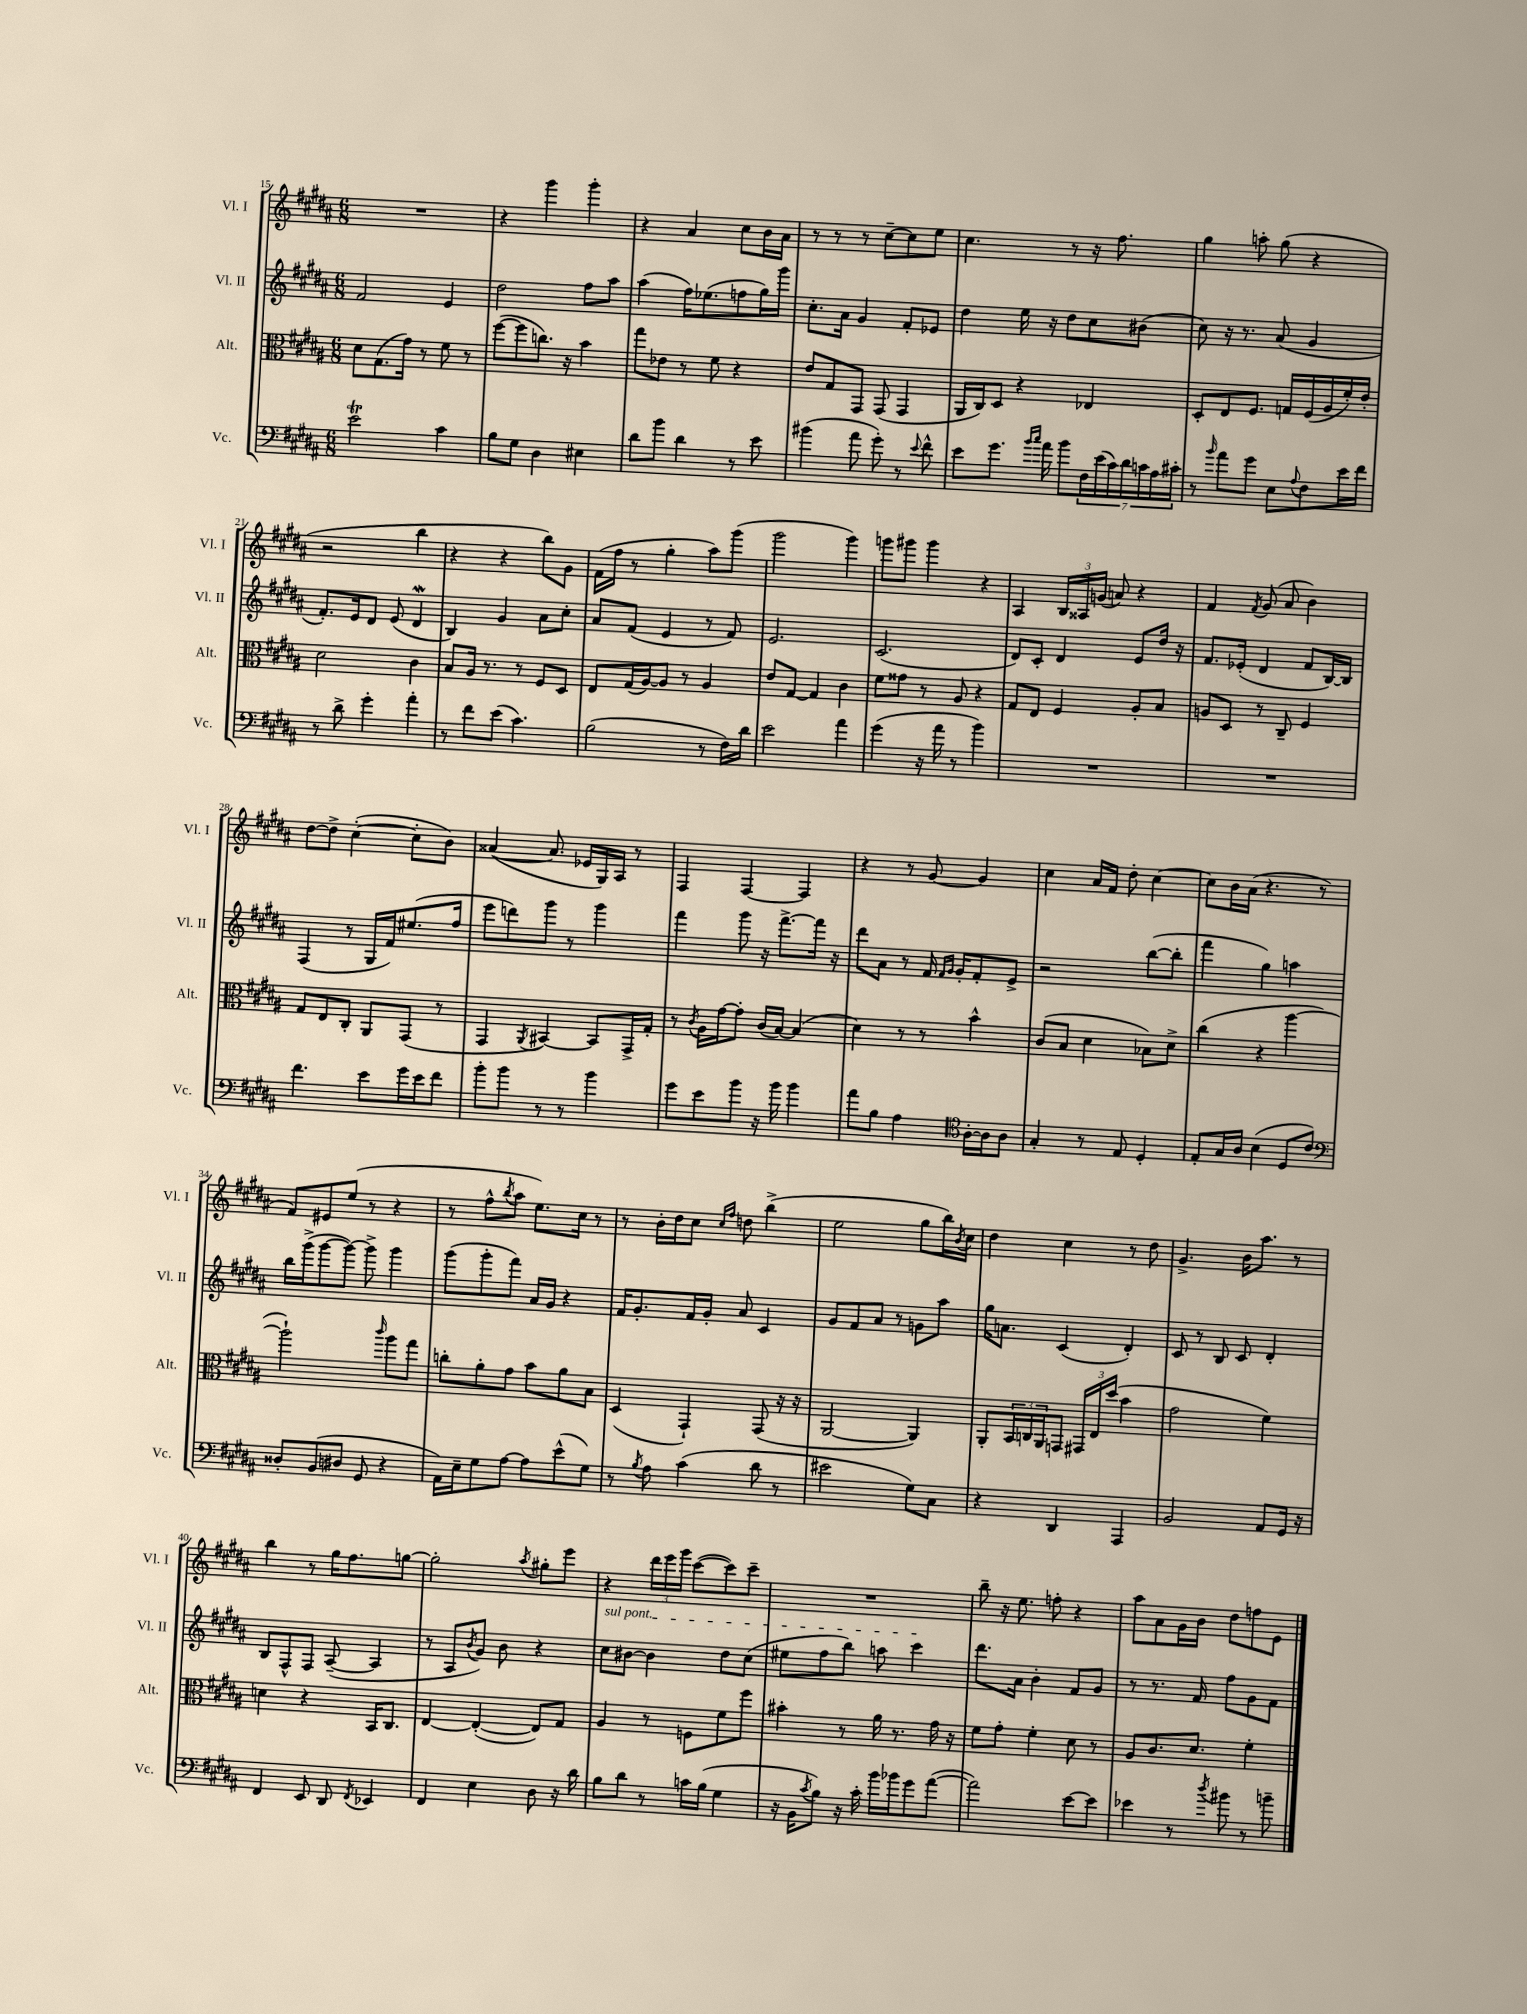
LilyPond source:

<<
\new StaffGroup <<
\new Staff = "s0" \with { instrumentName = "Vl. I" shortInstrumentName = "Vl. I" } {
    \clef treble \key b \major \numericTimeSignature \time 6/8
    R2. |
    r4 gis'''4 gis'''4-. |
    r4 ais'4 cis''8 b'16 ais'16 |
    r8 r8 r8 cis''8~-- cis''8 e''8 |
    cis''4. r8 r16 fis''8. |
    gis''4 a''8-. gis''8( r4 |
    r2 b''4 |
    r4 r4 b''8) gis'8 |
    fis'16( fis''16 r8 gis''4-. ais''8) gis'''8( |
    gis'''2 gis'''4) |
    g'''8 gis'''8 gis'''4 r4 |
    ais4 \tuplet 3/2 { b16 aisis16 g'16( } a'8) r4 |
    fis'4 \acciaccatura { fis'8 } gis'8( ais'8 b'4) |
    dis''8~ dis''8-> cis''4~-.( cis''8-. b'8) |
    aisis'4~( aisis'8. ees'16 gis16) ais16 r8 |
    fis4 fis4~ fis4 |
    r4 r8 gis'8~ gis'4 |
    cis''4 ais'16 fis'16 dis''8-. cis''4~ |
    cis''8 b'16 ais'16( r4. r8 |
    fis'8) eis'8 e''8( r8 r4 |
    r8 fis''8-^ \acciaccatura { b''8 } ais''8 e''8.) cis''16 r8 |
    r8 b'16-. dis''16 cis''8 \grace { cis''16 fis''16 } d''8 b''4->( |
    e''2 gis''8 b''16) \acciaccatura { b'8 } cis''16 |
    dis''4 cis''4 r8 dis''8 |
    gis'4.-> b'16 ais''8. r8 |
    b''4 r8 gis''16 fis''8. g''8~ |
    g''2-. \acciaccatura { ais''8 } gis''8-. e'''8 |
    r4 \tuplet 3/2 { dis'''16 e'''16 gis'''16 } cis'''8~( cis'''8) cis'''8-- |
    R2. |
    b''8-- r16 e''8. f''8-. r4 |
    ais''8 ais'8 gis'16 b'16 dis''8 f''8 e'8 \bar "|." |
}
\new Staff = "s1" \with { instrumentName = "Vl. II" shortInstrumentName = "Vl. II" } {
    \clef treble \key b \major \numericTimeSignature \time 6/8
    fis'2 e'4 |
    dis''2 fis''8 ais''8 |
    ais''4( fis''16) ees''8.( f''8 gis''16) gis'''16 |
    cis''8.-. ais'16 gis'4 fis'8-. ees'8 |
    dis''4 e''16 r16 dis''8 cis''8 bis'8( |
    cis''8) r16 r8. ais'8( gis'4 |
    fis'8.-.) e'16 dis'8 e'8( dis'4\mordent |
    b4) gis'4 ais'8 cis''8-. |
    ais'8 fis'8( e'4 r8 fis'8) |
    e'2. |
    cis'2.( |
    dis'8) cis'8-. dis'4 e'8 dis''16 r16 |
    fis'8. ees'16-.( dis'4 fis'8 b16~) b16 |
    fis4( r8 gis16 fis'16) eis''8.( fis''16 |
    e'''8 d'''8) gis'''8 r8 gis'''4 |
    fis'''4 gis'''8 r16 fis'''8.~-> fis'''16 r16 |
    dis'''8 ais'8 r8 fis'16 \grace { fis'16 gis'16 } gis'16-. fis'8-. e'8-> |
    r2 b''8~( b''8-. |
    fis'''4 gis''4) a''4 |
    b''16 gis'''16->( gis'''8~ gis'''8~) gis'''8-> gis'''4 |
    gis'''8( gis'''8-. fis'''8) ais'16 gis'16 r4 |
    fis'16 gis'8.-. fis'16 gis'16-. ais'8 cis'4 |
    gis'8 fis'8 ais'8 r8 g'8 ais''8 |
    gis''16 a'8. cis'4( dis'4-.) |
    cis'8 r8 b8 cis'8 dis'4-. |
    b8 fis8-^ fis8 ais8~--( ais4 |
    r8 ais8 \acciaccatura { b'8 } gis'8) b'8 r4 |
    \once \override TextSpanner.bound-details.left.text = \markup { \italic "sul pont." } cis''8\startTextSpan bis'8~ bis'4 dis''8 cis''8( |
    eis''8 fis''8 b''8) a''8 cis'''4\stopTextSpan |
    dis'''8. ais'16 b'4-. fis'8 gis'8 |
    r8 r8. fis'16 fis''8 gis'8 fis'8 \bar "|." |
}
\new Staff = "s2" \with { instrumentName = "Alt." shortInstrumentName = "Alt." } {
    \clef alto \key b \major \numericTimeSignature \time 6/8
    dis'8 gis8.( gis'16) r8 fis'8 r8 |
    fis''8~( fis''8 c''8.) r16 b'4 |
    gis''8 ees'8 r8 fis'8 r4 |
    e'8 gis8 gis,8 gis,8( gis,4 |
    ais,16 cis16) dis8 r4 ees4 |
    dis8-. e8 fis8. g16 fis16( ais16 fis'16-.) e'16-. |
    dis'2 cis'4 |
    b8 ais16 r8. r8 fis8 dis8 |
    e8 gis16( ais16~) ais8 r8 ais4 |
    e'8 gis8~ gis4 cis'4 |
    fis'8 gisis'8 r8 ais8 r4 |
    gis8 e8 fis4 ais8-. b8 |
    a8 dis8 r8 cis8-- fis4 |
    gis8 e8 cis8-. ais,8 gis,8( r8 |
    gis,4 \acciaccatura { ais,8 } bis,4~) bis,8 gis,16-> gis16-. |
    r8 \acciaccatura { cis'8 } ais16 gis'16~ gis'8-. cis'16( b16~) b4( |
    dis'4) r8 r8 b'4-^ |
    cis'8( b8 dis'4 bes8) dis'8-> |
    cis''4( r4 ais''4~ |
    ais''2-!) \grace { cis'''16 } ais''8 gis''8 |
    c''8-. ais'8-. gis'8 b'8 ais'8 b8 |
    dis4( gis,4-!) gis,8( r16 r16 |
    ais,2~ ais,4) |
    ais,8-. \tuplet 3/2 { b,16 c16 ais,16 } g,8 \tuplet 3/2 { gis,16 e16 dis''16( } b'4 |
    gis'2 fis'4) |
    d'4 r4 b,16 cis8. |
    e4~ e4~-.( e8) gis8 |
    ais4 r8 f8 fis'8 fis''8 |
    bis'4-. r8 ais'16 r8. gis'16 r16 |
    fis'8 gis'8-. fis'4-. dis'8 r8 |
    ais8 cis'8. dis'8. fis'4-. \bar "|." |
}
\new Staff = "s3" \with { instrumentName = "Vc." shortInstrumentName = "Vc." } {
    \clef bass \key b \major \numericTimeSignature \time 6/8
    e'2\trill cis'4 |
    b8 gis8 dis4 eis4 |
    dis'8 b'8 dis'4 r8 e'8 |
    bis'4( ais'8 gis'8-.) r8 \appoggiatura { e'8 } fis'8-^ |
    e'8 gis'8. \grace { b'16 cis''16 } ais'16 b'8 \tuplet 7/4 { fis16 e'16( cis'16) dis'16 c'16 ais16 cis'16-. } |
    r8 \grace { b'16 } ais'8 gis'8 e8 \appoggiatura { ais8 } fis8 e'16 fis'16 |
    r8 dis'8-> gis'4-. ais'4-. |
    r8 fis'8 e'8( cis'4.) |
    b2( r8 fis16) dis'16 |
    e'2 ais'4 |
    gis'4( r16 ais'16 r8 b'4) |
    R2. |
    R2. |
    fis'4. e'8 gis'16 e'16 fis'8 |
    b'8-. b'8 r8 r8 b'4 |
    gis'8 e'8 b'8 r16 b'16 b'4 |
    ais'8 b8 ais4 \clef tenor ais16~-. ais16 ais8 |
    gis4-. r8 e8 dis4-. |
    e8-. gis16 ais16 b4( dis8 cis'8) |
    \clef bass disis8-. b,8( dis8 gis,8 r4 |
    ais,16) e16-- gis8 ais8~ ais8 e'8-^( gis8) |
    r8 \acciaccatura { b8 } ais8 cis'4( dis'8 r8 |
    eis'2 gis8) cis8 |
    r4 dis,4 ais,,4 |
    b,2 ais,8 gis,16 r16 |
    fis,4 e,8 dis,8 \acciaccatura { fis,8 } ees,4 |
    fis,4 e4 dis8 r16 dis'16 |
    b8 dis'8 r8 c'16 b16( gis4 |
    r16 b,16 \acciaccatura { cis'8 } b8) r16 cis'16-. b'16 bes'16 gis'8 ais'8~( |
    ais'2) e'8~ e'8 |
    ees'4 r8 \acciaccatura { dis''8 } bis'8 r8 b'8-- \bar "|." |
}
>>
>>
\layout { \context { \Score currentBarNumber = #15 } }
